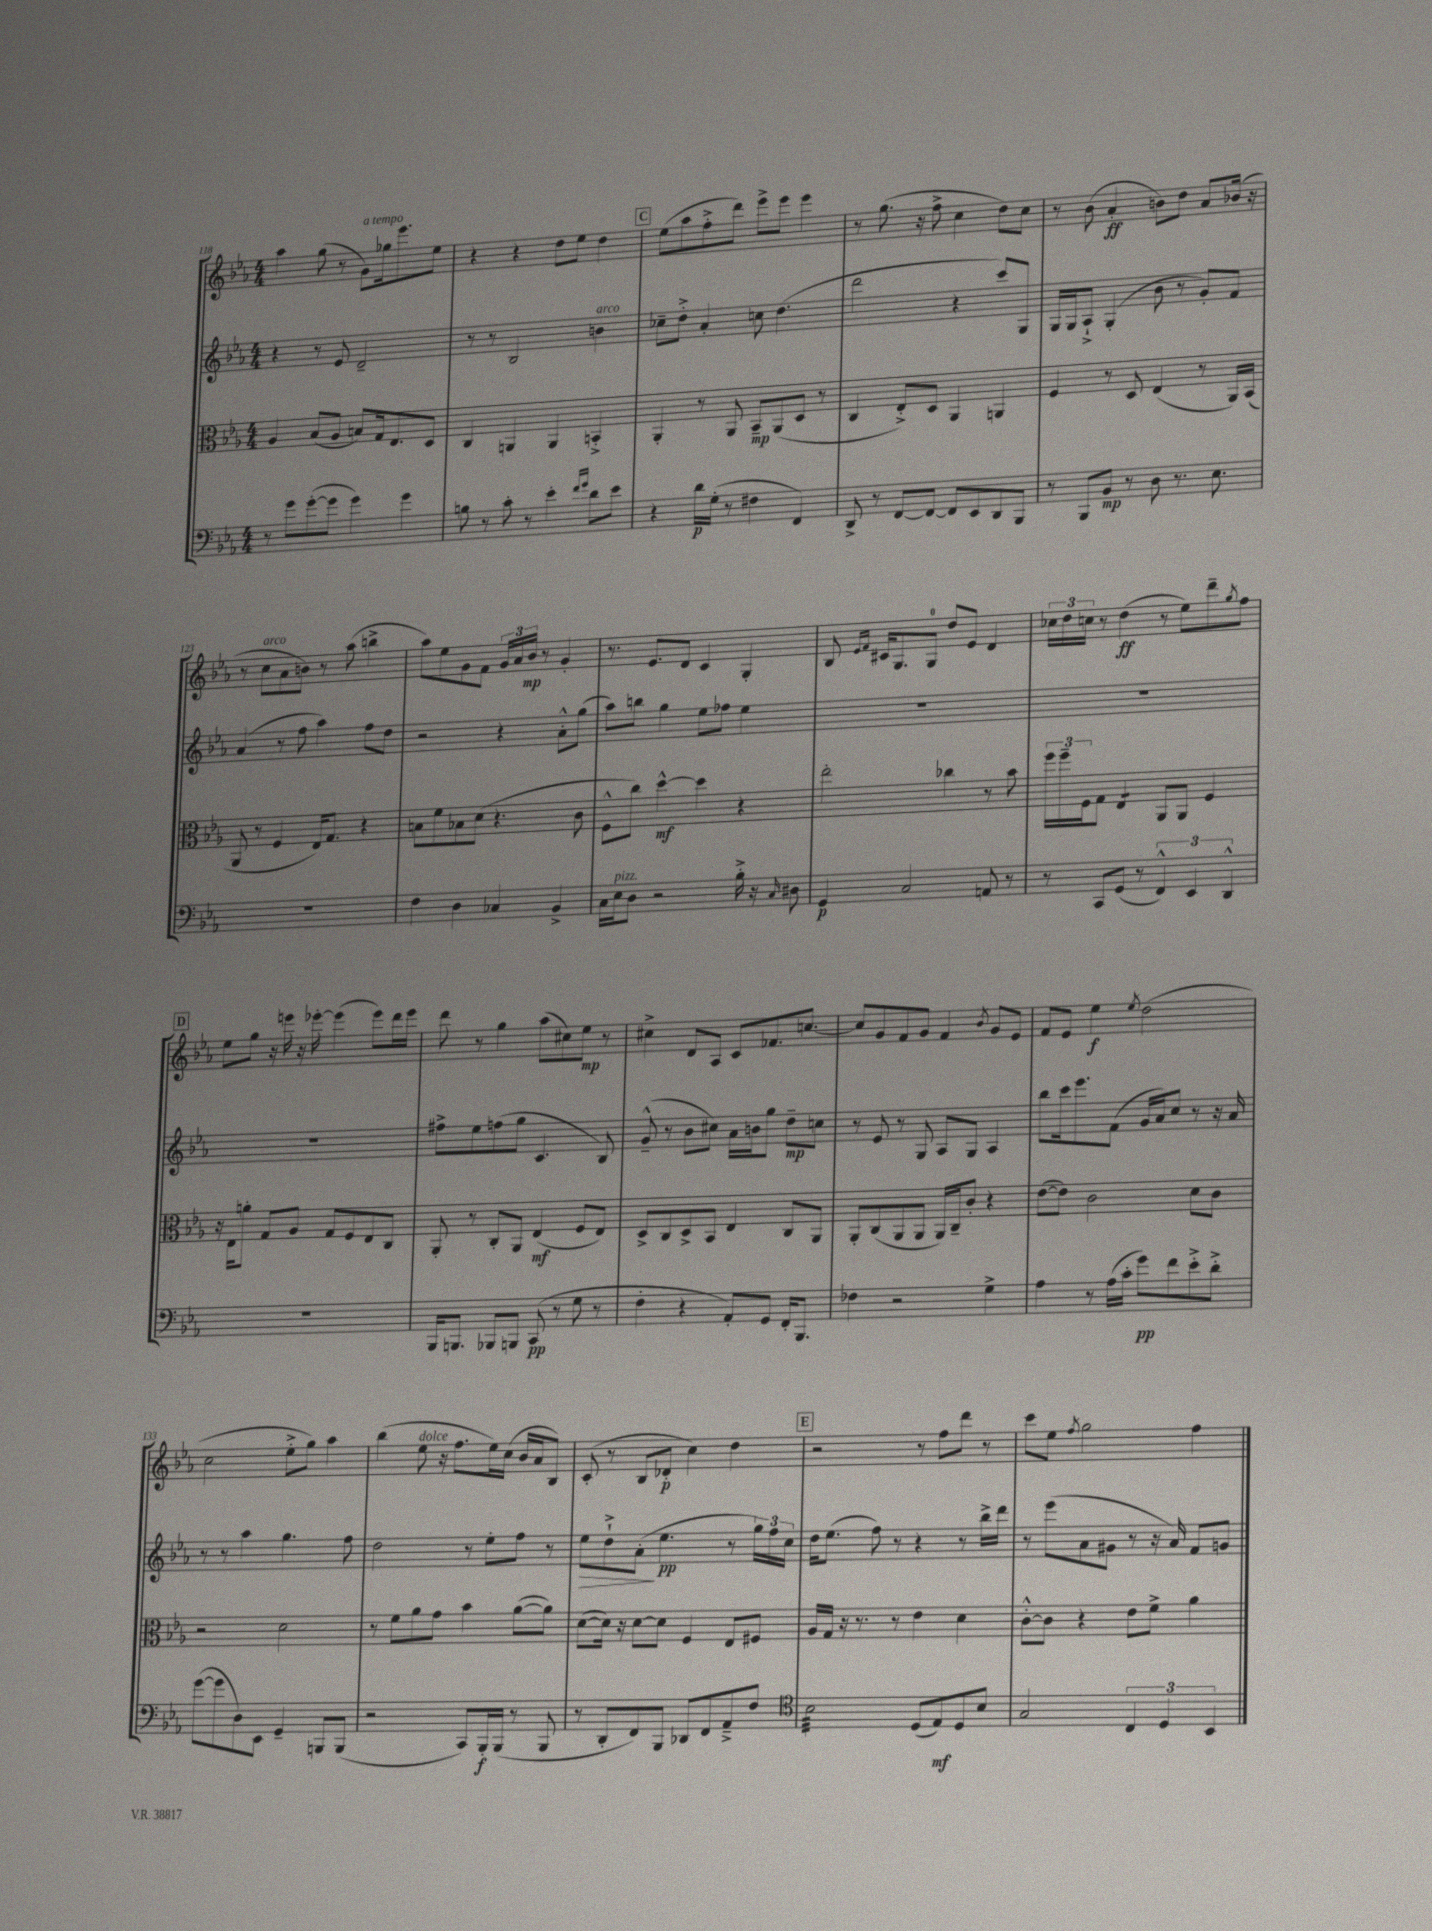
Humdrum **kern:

**kern	**dynam	**kern	**dynam	**kern	**dynam	**kern	**dynam
*part4	*part4	*part3	*part3	*part2	*part2	*part1	*part1
*staff4	*staff4	*staff3	*staff3	*staff2	*staff2	*staff1	*staff1
*clefF4	*	*clefC3	*	*clefG2	*	*clefG2	*
*k[b-e-a-]	*	*k[b-e-a-]	*	*k[b-e-a-]	*	*k[b-e-a-]	*
*M4/4	*	*M4/4	*	*M4/4	*	*M4/4	*
=118	=118	=118	=118	=118	=118	=118	=118
8r	.	4A-/	.	4r	.	4aa-\	.
8g\L	.	.	.	.	.	.	.
([8g'\	.	(8B-/L	.	8r	.	(8gg\	.
8g\J]	.	8A-/J	.	8e-/	.	8r	.
!	!	!	!	!	!	!LO:TX:a:i:t=a tempo	!
4g\)	.	8Bn/L)	.	2d~/	.	8g\L)	.
.	.	16G/k	.	.	.	16gg-X\k	.
.	.	8.E-/	.	.	.	8.eee-\	.
4g\	.	.	.	.	.	.	.
.	.	8D/J	.	.	.	8ee-\J	.
=119	=119	=119	=119	=119	=119	=119	=119
8Bn\	.	4C/	.	8r	.	4r	.
8r	.	.	.	8r	.	.	.
8c'\	.	4AAn/	.	2B-/	.	4r	.
8r	.	.	.	.	.	.	.
4e-'\	.	4AA/	.	.	.	8dd\L	.
.	.	.	.	.	.	8ee-\J	.
16qqf/LL	.	.	.	.	.	.	.
16qqg/JJ	.	.	.	.	.	.	.
!	!	!	!	!LO:TX:a:i:t=arco	!	!	!
8d\L	.	4BBn'^/	.	4bn\	.	4dd\	.
8e-\J	.	.	.	.	.	.	.
!!LO:REH:place=s1:t=C
=120	=120	=120	=120	=120	=120	=120	=120
4r	.	4AA-'/	.	8cc-X~\L	.	(8ee-\L	.
.	.	.	.	8dd'^\J	.	8aa-\	.
16d\LL	p	8r	.	4a-'/	.	8ff'^\	.
(16G'\JJ	.	.	.	.	.	.	.
8r	.	8AA-/	.	.	.	8ddd\J)	.
4F#X\	.	8BB-~/L	mp	8ccn\	.	8eee-^\L	.
.	.	(8AA-/	.	(4.dd\	.	8eee-\J	.
4FF/)	.	8D/J	.	.	.	4eee-\	.
.	.	8r	.	.	.	.	.
=121	=121	=121	=121	=121	=121	=121	=121
8DD^/	.	4C/	.	2ddd\	.	8r	.
8r	.	.	.	.	.	(8.gg\	.
[8FF/L	.	8E-'^/L)	.	.	.	.	.
.	.	.	.	.	.	16r	.
8FF/J_	.	8D/J	.	.	.	8ff^\	.
8FF/L]	.	4AA-/	.	4r	.	4cc\	.
8EE-/	.	.	.	.	.	.	.
8DD/	.	4AAn/	.	8ccc/L)	.	8dd\L)	.
8BBB-/J	.	.	.	8G/J	.	8cc\J	.
=122	=122	=122	=122	=122	=122	=122	=122
8r	.	4F/	.	16G/LL	.	8r	.
.	.	.	.	16G/J	.	.	.
8BBB-/L	.	.	.	8A-`^/J	.	(8b-\	.
8BB-/J	mp	8r	.	(4G'/	.	4a-'/	ff
8r	.	8D/	.	.	.	.	.
8D\	.	(4E-/	.	8b-\	.	8bn\L)	.
8.r	.	.	.	8r	.	8dd\J	.
.	.	8r	.	8g'/L)	.	8a-/L	.
8.E-\	.	.	.	.	.	.	.
.	.	16AA-/LL)	.	8f/J	.	(16b-X/Jk	.
.	.	(16BB-/JJ	.	.	.	16r	.
!!LO:LB:g=z
=123	=123	=123	=123	=123	=123	=123	=123
1r	.	8AA-/	.	(4a-/	.	8r	.
!	!	!	!	!	!	!LO:TX:a:i:t=arco	!
.	.	8r	.	.	.	8cc\L	.
.	.	4F/	.	8r	.	8a-\	.
.	.	.	.	8ff\	.	8bn\J)	.
.	.	16E-/KL)	.	4aa-\)	.	8r	.
.	.	8.G/J	.	.	.	.	.
.	.	.	.	.	.	(8aa-\	.
.	.	4r	.	8ff\L	.	4bbn^\	.
.	.	.	.	8dd\J	.	.	.
=124	=124	=124	=124	=124	=124	=124	=124
4F\	.	8Bn\L	.	2r	.	8aa-\L)	.
.	.	8f\	.	.	.	8ee-\	.
4D\	.	8B-X\	.	.	.	8g\	.
.	.	(8d\J	.	.	.	8f\J	.
4C-X/	.	4.r	.	4r	.	24g/LL	.
.	.	.	.	.	.	24a-/	.
.	.	.	.	.	.	24b-/JJ	mp
.	.	.	.	.	.	8r	.
4BB-^/	.	.	.	8a-'^^\L	.	4g'/	.
.	.	8c\	.	(8gg\J	.	.	.
=125	=125	=125	=125	=125	=125	=125	=125
16C\LL	.	8F^^\L	.	8aa-\L)	.	8.r	.
!LO:TX:a:i:t=pizz.	!	!	!	!	!	!	!
16E-\J	.	.	.	.	.	.	.
8D\J	.	8cc\J)	.	8bbn\J	.	.	.
.	.	.	.	.	.	8.e-/L	.
2r	.	[4dd^^\	mf	4gg\	.	.	.
.	.	.	.	.	.	8d/J	.
.	.	4dd\]	.	8ee-\L	.	4c/	.
.	.	.	.	8ff-X\J	.	.	.
16B-'^\	.	4r	.	4ee-\	.	4G'/	.
16r	.	.	.	.	.	.	.
16qqC/	.	.	.	.	.	.	.
8D#X\	.	.	.	.	.	.	.
=126	=126	=126	=126	=126	=126	=126	=126
4GG/	p	2ee-'\	.	1r	.	8B-/	.
.	.	.	.	.	.	16qqe-/LL	.
.	.	.	.	.	.	16qqf/JJ	.
.	.	.	.	.	.	16c#X/KL	.
.	.	.	.	.	.	8.G/	.
2C/	.	.	.	.	.	.	.
.	.	.	.	.	.	8G/J	.
.	.	4cc-X\	.	.	.	8dd/L	.
.	.	.	.	.	.	8e-/J	.
8AAn/	.	8r	.	.	.	4d/	.
8r	.	8b-\	.	.	.	.	.
=127	=127	=127	=127	=127	=127	=127	=127
8r	.	24ff\LL	.	1r	.	24cc-X\LL	.
.	.	24ff~\	.	.	.	24dd\	.
.	.	24F\J	.	.	.	24ccn\JJ	.
8CC/L	.	8G\J	.	.	.	8r	.
*	*	*tremolo	*	*	*	*	*
(8GG/J	.	8E-/L	.	.	.	(4dd\	ff
8r	.	8E-/J	.	.	.	.	.
*	*	*Xtremolo	*	*	*	*	*
6FF^^/)	.	8AA-/L	.	.	.	8r	.
.	.	8AA-/J	.	.	.	8ee-\L)	.
6EE-/	.	.	.	.	.	.	.
.	.	4F/	.	.	.	8ddd~\	.
6DD^^/	.	.	.	.	.	.	.
.	.	.	.	.	.	8qgg/	.
.	.	.	.	.	.	8ff\J	.
!!LO:LB:g=z
!!LO:REH:place=s1:t=D
=128	=128	=128	=128	=128	=128	=128	=128
1r	.	16r	.	1r	.	8ee-\L	.
.	.	16E-\KL	.	.	.	.	.
.	.	8an'\J	.	.	.	8gg\J	.
.	.	8G/L	.	.	.	16r	.
.	.	.	.	.	.	16eeen\	.
.	.	8A-/J	.	.	.	16r	.
.	.	.	.	.	.	[16eee-X'\	.
.	.	8G/L	.	.	.	(4eee-\]	.
.	.	8F/	.	.	.	.	.
.	.	8E-/	.	.	.	8eee-\L)	.
.	.	8C/J	.	.	.	16ddd\L	.
.	.	.	.	.	.	16eee-\JJ	.
=129	=129	=129	=129	=129	=129	=129	=129
16BBB-/KL	.	8AA-'/	.	8ff#X^\L	.	8ddd\	.
8.BBBn/J	.	.	.	.	.	.	.
.	.	8r	.	8ee-\	.	8r	.
8BBB-X/L	.	8C'/L	.	(8ffn\	.	4gg\	.
8BBBn/J	.	8AA-/J	.	8gg\J	.	.	.
(8CC/	pp	(4E-/	mf	4.c/	.	(8aa-\L	.
8r	.	.	.	.	.	8cc#X\)	.
8G\	.	8F/L	.	.	.	8ee-\J	mp
8r	.	8E-/J)	.	8B-/)	.	8r	.
=130	=130	=130	=130	=130	=130	=130	=130
4F'\	.	8D^/L	.	(8g~^^/	.	4cc#X^\	.
.	.	8C/	.	8r	.	.	.
4r	.	8D^/	.	8b-\L	.	8d/L	.
.	.	8BB-/J	.	8cc#X\J)	.	8A-/J	.
8AA-'/L)	.	4E-/	.	16a-\LL	.	8c/L	.
.	.	.	.	16bn\J	.	.	.
8GG/J	.	.	.	8gg\J	.	8.f-X/	.
16FF'/KL	.	8C/L	.	8dd~\L	mp	.	.
8.BBB-/J	.	.	.	.	.	[8.ccn/J	.
.	.	8AA-/J	.	8ccn\J	.	.	.
=131	=131	=131	=131	=131	=131	=131	=131
4F-X\	.	8AA-'/L	.	8r	.	8cc/L]	.
.	.	(8C/	.	8e-/	.	8g/	.
2r	.	8AA-/	.	8r	.	8f/	.
.	.	8AA-/J	.	8G/	.	8g/J	.
.	.	16AA-/LL)	.	8A-/L	.	4f/	.
.	.	16C~/J	.	.	.	.	.
.	.	8c'/J	.	8G/J	.	.	.
.	.	.	.	.	.	8qb-/	.
4G^\	.	4r	.	4A-/	.	8g/L	.
.	.	.	.	.	.	8e-/J	.
=132	=132	=132	=132	=132	=132	=132	=132
4A-\	.	([8e-\L	.	8bb-\L	.	8f/L	.
.	.	8e-\J])	.	16ccc\k	.	8e-/J	.
.	.	.	.	8.eee-\	.	.	.
8r	.	2c\	.	.	.	4ee-\	f
(16A-\LL	.	.	.	(8f\J	.	.	.
16c'\JJ	.	.	.	.	.	.	.
.	.	.	.	.	.	8qee-/	.
8g\L)	pp	.	.	16g/LL	.	(2dd\	.
.	.	.	.	16a-/J)	.	.	.
8f\	.	.	.	8cc/J	.	.	.
8e-'^\	.	8d\L	.	8r	.	.	.
8d'^\J	.	8c\J	.	16r	.	.	.
.	.	.	.	16a-/	.	.	.
!!LO:LB:g=z
=133	=133	=133	=133	=133	=133	=133	=133
([8g\L	.	2r	.	8r	.	2cc\	.
8g\]	.	.	.	8r	.	.	.
8D\)	.	.	.	4aa-\	.	.	.
8EE-\J	.	.	.	.	.	.	.
4GG~/	.	2d\	.	4.gg\	.	8ee-'^\L	.
.	.	.	.	.	.	8gg\J)	.
8BBBn/L	.	.	.	.	.	4aa-\	.
(8BBB/J	.	.	.	8ff\	.	.	.
=134	=134	=134	=134	=134	=134	=134	=134
2r	.	8r	.	2dd\	.	(4bb-\	.
.	.	8f\L	.	.	.	.	.
!	!	!	!	!	!	!LO:TX:a:i:t=dolce	!
.	.	8a-\	.	.	.	8ee-\	.
.	.	8g\J	.	.	.	16r	.
.	.	.	.	.	.	8.ff\L	.
8CC/L)	.	4b-\	.	8r	.	.	.
16BBB-'/L	f	.	.	8ee-'\L	.	16ee-\L)	.
(16BBB-/JJ	.	.	.	.	.	(16cc\JJ	.
8r	.	([8a-\L	.	8ff\J	.	16b-/LL	.
.	.	.	.	.	.	16a-/J	.
8BBB-/	.	8a-\J])	.	8r	.	8B-/J)	.
=135	=135	=135	=135	=135	=135	=135	=135
!	!	!	!	!	!LO:HP:b	!	!
8r	.	([8d\L	.	8ee-\L	>	(8c'/	.
8DD'/L	.	16d\Jk])	.	8dd`^\	.	8r	.
.	.	16r	.	.	.	.	.
8FF/)	.	[8d\L	.	(8a-'\J	.	8B-/L	.
8BBB-/J	.	8d\J]	.	4.ee-\	] pp	8d-X'/J	p
8DD-X/L	.	4F/	.	.	.	4cc\)	.
8FF/	.	.	.	.	.	.	.
8AA-~^/	.	8E-/L	.	8r	.	4dd\	.
8F/J	.	8F#X/J	.	24gg\LL)	.	.	.
.	.	.	.	24ff\	.	.	.
.	.	.	.	24cc\JJ	.	.	.
!!LO:REH:place=s1:t=E
=136	=136	=136	=136	=136	=136	=136	=136
*clefC4	*	*	*	*	*	*	*
*tremolo	*	*	*	*	*	*	*
32B-\LLL	.	16A-/LL	.	16dd\KL	.	2r	.
32B-\	.	.	.	.	.	.	.
32B-\	.	16G/JJ	.	(8.ee-\J	.	.	.
32B-\	.	.	.	.	.	.	.
32B-\	.	16r	.	.	.	.	.
32B-\	.	.	.	.	.	.	.
32B-\	.	8.r	.	.	.	.	.
32B-\	.	.	.	.	.	.	.
32B-\	.	.	.	8ff\)	.	.	.
32B-\	.	.	.	.	.	.	.
32B-\	.	.	.	.	.	.	.
32B-\	.	.	.	.	.	.	.
32B-\	.	8r	.	8r	.	.	.
32B-\	.	.	.	.	.	.	.
32B-\	.	.	.	.	.	.	.
32B-\JJJ	.	.	.	.	.	.	.
*Xtremolo	*	*	*	*	*	*	*
(8D/L	.	4e-\	.	4r	.	8r	.
8E-/)	mf	.	.	.	.	8ff\L	.
8D/	.	4d\	.	8r	.	8ddd\J	.
8B-/J	.	.	.	16bb-^\LL	.	8r	.
.	.	.	.	16ddd\JJ	.	.	.
=137	=137	=137	=137	=137	=137	=137	=137
2G/	.	[8c'^^\L	.	8r	.	8ccc\L	.
.	.	8c\J]	.	(8eee-\L	.	8ee-\J	.
.	.	.	.	.	.	8qff/	.
.	.	4r	.	8a-\	.	2gg\	.
.	.	.	.	8g#X\J	.	.	.
6C/	.	8e-\L	.	8r	.	.	.
.	.	8f^\J	.	16r	.	.	.
6D/	.	.	.	.	.	.	.
.	.	.	.	16a-/)	.	.	.
.	.	4a-\	.	8f/L	.	4ff\	.
6BB-/	.	.	.	.	.	.	.
.	.	.	.	8gn/J	.	.	.
==	==	==	==	==	==	==	==
*-	*-	*-	*-	*-	*-	*-	*-
